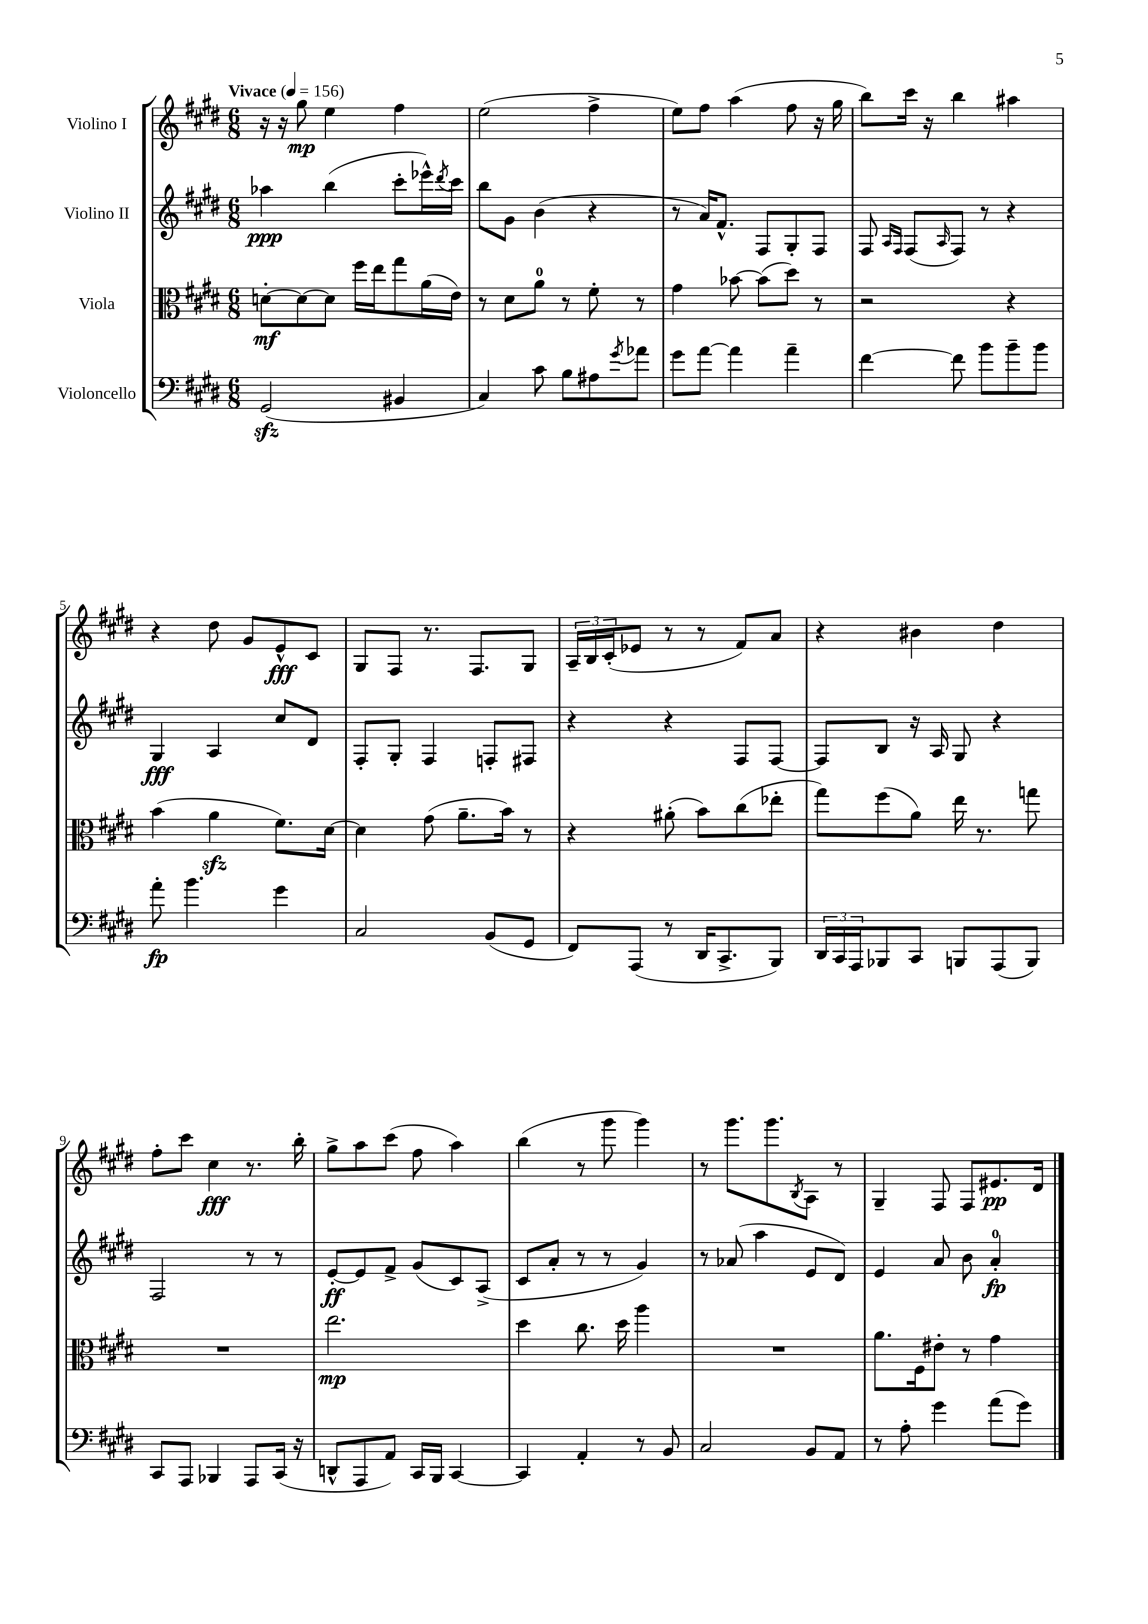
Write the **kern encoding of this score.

**kern	**kern	**kern	**kern
*staff4	*staff3	*staff2	*staff1
*clefF4	*clefC3	*clefG2	*clefG2
*k[f#c#g#d#]	*k[f#c#g#d#]	*k[f#c#g#d#]	*k[f#c#g#d#]
*M6/8	*M6/8	*M6/8	*M6/8
*MM156	*MM156	*MM156	*MM156
(2GG#/	[8d'\L	4aa-\	16r
.	.	.	16r
.	8d\_	.	8gg#\
.	8d\]J	(4bb\	4ee\
.	16ff#\LL	.	.
.	16ee\J	.	.
4BB#/	8gg#\	8ccc#'\L	4ff#\
.	(16a\L	16eee-^^\L)	.
.	.	8qddd#/	.
.	16e\JJ)	16ccc#\JJ	.
=	=	=	=
4C#/)	8r	8bb\L	(2ee\
.	8d#\L	8g#\J	.
8c#\	8a\J	(4b\	.
8B\L	8r	.	.
8A#\	8f#'\	4r	4ff#^\
8qg#/	.	.	.
8a-\J	8r	.	.
=	=	=	=
8g#\L	4g#\	8r	8ee\L)
[8a\J	.	16a/LK)	8ff#\J
.	.	8.f#^^/J	.
4a\]	[8b-\	.	(4aa\
.	(8b-\]L	8F#/L	.
4a~\	8dd#\J)	8G#'/	8ff#\
.	8r	8F#/J	16r
.	.	.	16gg#\
=	=	=	=
[4f#\	2r	8F#/	8bb\L)
.	.	16qqA/LL	.
.	.	16qqF#/JJ	.
.	.	(8F#/L	16ccc#\Jk
.	.	.	16r
.	.	16qqA/	.
8f#\]	.	8F#/J)	4bb\
8b\L	.	8r	.
8b~\	4r	4r	4aa#\
8b\J	.	.	.
=	=	=	=
8a'\	(4b\	4G#/	4r
4.b\	.	.	.
.	4a\	4A/	8dd#\
.	.	.	8g#/L
4g#\	8.f#\L)	8cc#/L	8e^^/
.	.	8d#/J	8c#/J
.	[16d#\Jk	.	.
=	=	=	=
2C#/	4d#\]	8F#'/L	8G#/L
.	.	8G#'/J	8F#/J
.	(8g#\	4F#/	8.r
.	8.a~\L	.	.
.	.	.	8.F#/L
(8BB/L	.	8F'/L	.
.	16b\Jk)	.	.
8GG#/J	8r	8F#/J	8G#/J
=	=	=	=
8FF#/L)	4r	4r	24A~/LL
.	.	.	24B/
.	.	.	(24c#'/J
(8AAA/J	.	.	8e-/J
8r	(8a#'\	4r	8r
16DD#/LK	8b\L)	.	8r
8.CC#^/	.	.	.
.	(8cc#\	8F#/L	8f#/L)
8BBB/J)	8ee-'\J	[8F#/J	8a/J
=	=	=	=
24DD#/LL	8gg#\L)	8F#/]L	4r
24CC#/	.	.	.
24AAA/J	.	.	.
8BBB-/	(8ff#\	8B/J	.
8CC#/J	8a\J)	16r	4b#\
.	.	16A/	.
8BBB/L	16ee\	8G#/	.
.	8.r	.	.
(8AAA/	.	4r	4dd#\
8BBB/J)	8gg\	.	.
=	=	=	=
8CC#/L	2.r	2F#/	8ff#'\L
8AAA/J	.	.	8ccc#\J
4BBB-/	.	.	4cc#\
8AAA/L	.	8r	8.r
(16CC#/Jk	.	8r	.
16r	.	.	16bb'\
=	=	=	=
8DD^^/L	2.ee\	[8e'/L	8gg#^\L
8AAA/	.	8e/]	8aa\
8AA/J)	.	8f#^/J	(8ccc#\J
16CC#/LL	.	(8g#/L	8ff#\
16BBB/JJ	.	.	.
[4CC#/	.	8c#/)	4aa\)
.	.	(8A^/J	.
=	=	=	=
4CC#/]	4dd#\	8c#/L	(4bb\
.	.	8a'/J	.
4AA'/	8.cc#\	8r	8r
.	.	8r	8ggg#\
.	16dd#\	.	.
8r	4aa\	4g#/)	4ggg#\)
8BB/	.	.	.
=	=	=	=
2C#/	2.r	8r	8r
.	.	(8a-/	8.ggg#\L
.	.	4aa\	.
.	.	.	8.ggg#\
.	.	.	8qB/
8BB/L	.	8e/L	8A\J
8AA/J	.	8d#/J)	8r
=	=	=	=
8r	8.a\L	4e/	4G#~/
8A'\	.	.	.
.	16F#\k	.	.
4g#\	8e#'\J	8a/	8F#/
.	8r	8b\	8F#/L
(8a\L	4g#\	4a'/	8.e#/
8g#\J)	.	.	.
.	.	.	16d#/Jk
==	==	==	==
*-	*-	*-	*-
